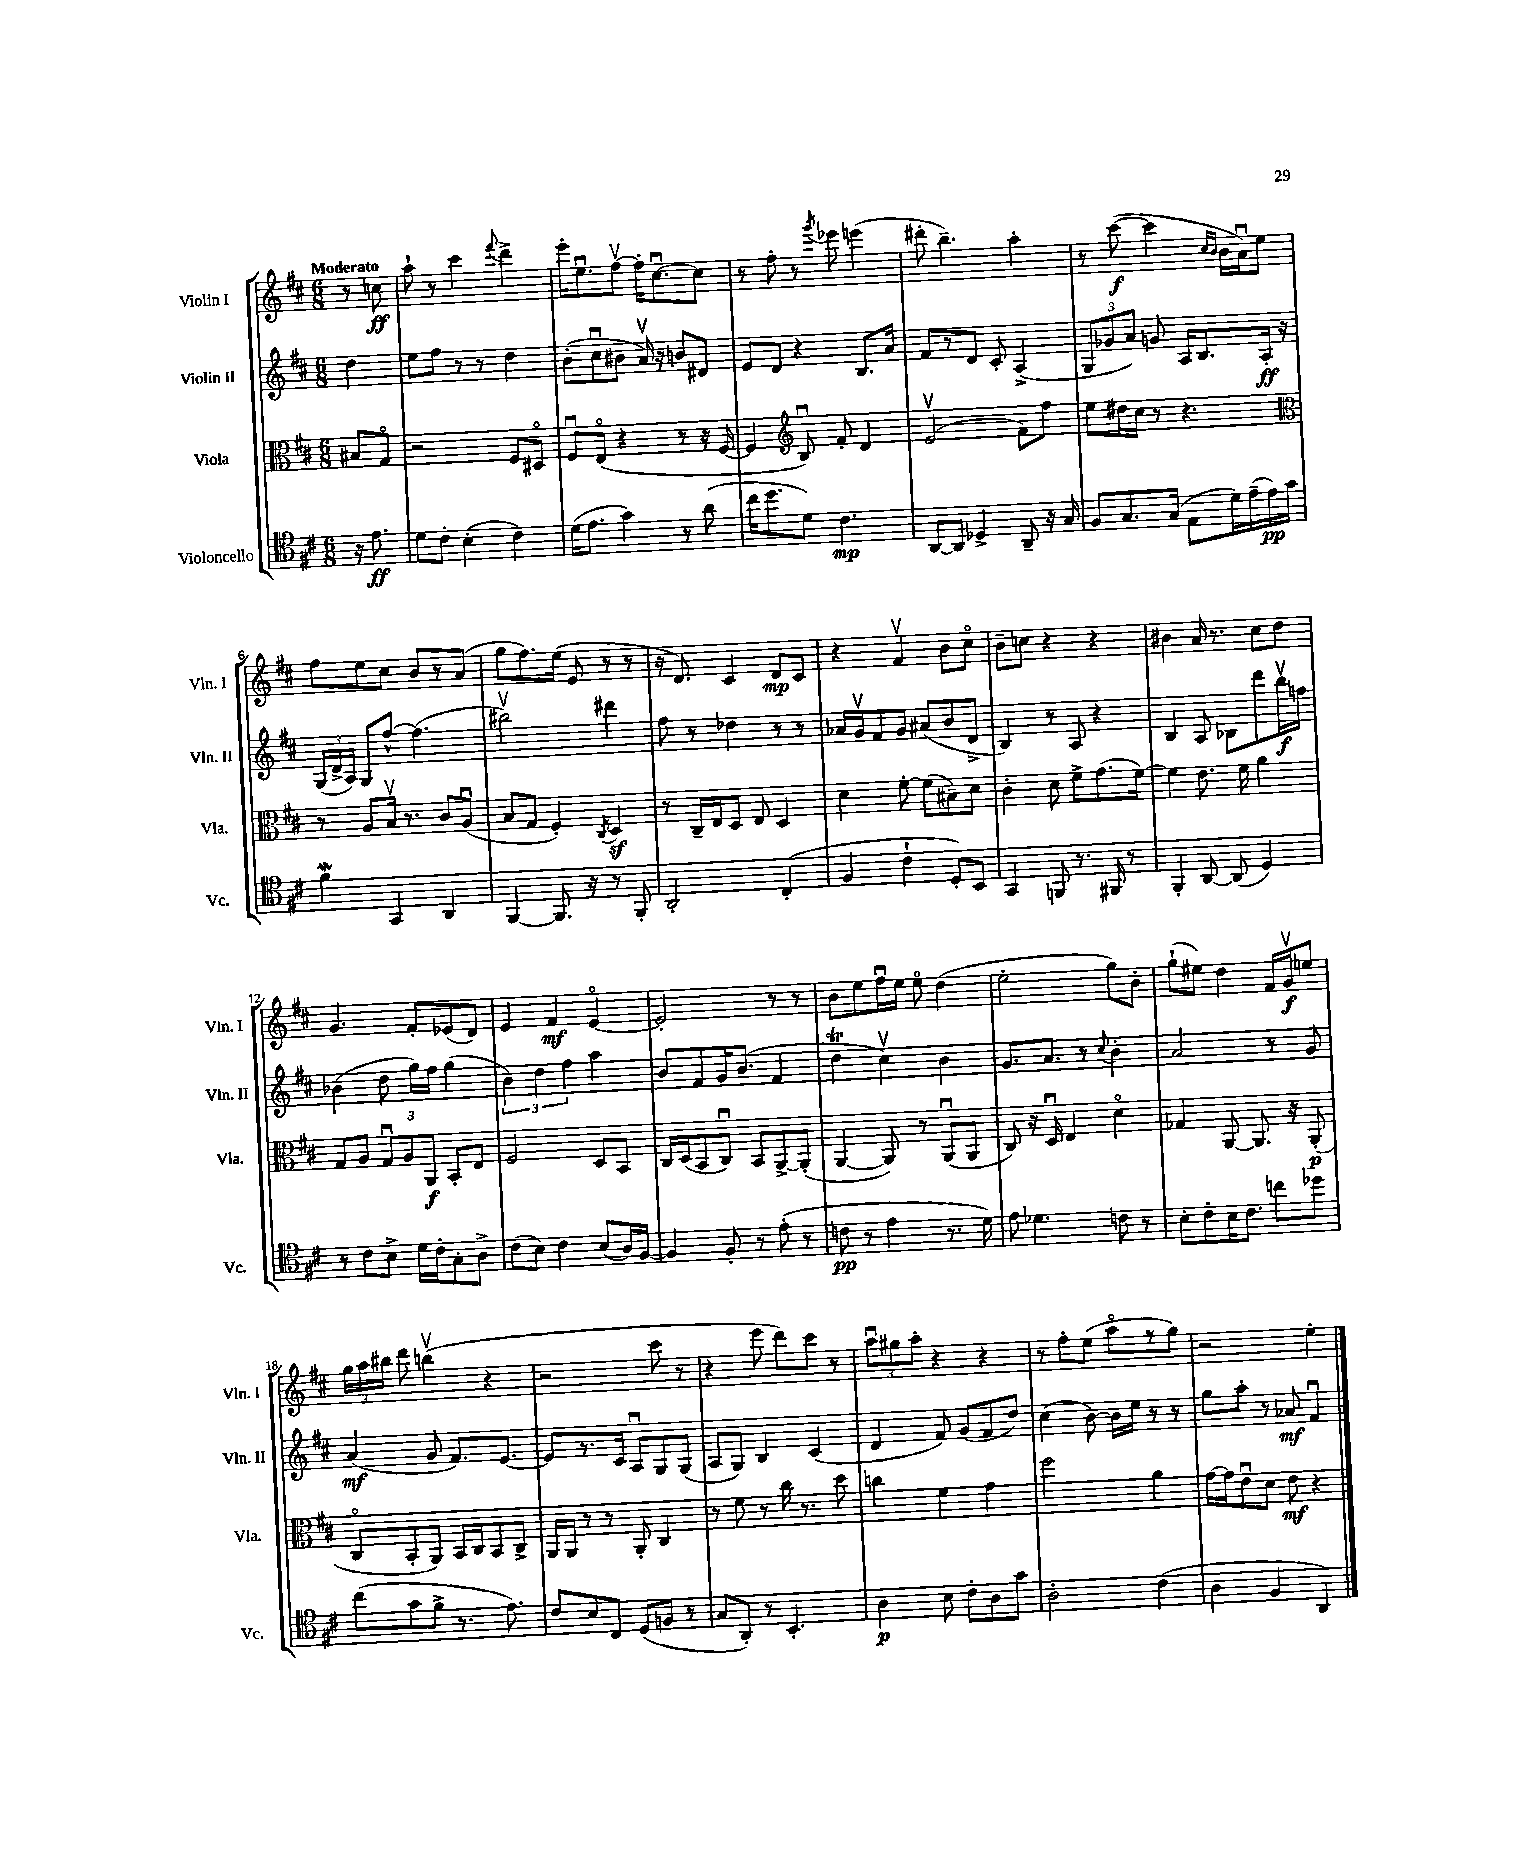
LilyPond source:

<<
\new StaffGroup <<
\new Staff = "s0" \with { instrumentName = "Violin I" shortInstrumentName = "Vln. I" } {
    \clef treble \key d \major \numericTimeSignature \time 6/8 \partial 4 \tempo "Moderato"
    \autoBeamOff r8 c''8\ff |
    a''8-! r8 cis'''4 \appoggiatura { fis'''8 } d'''4-> |
    e'''16[-. e''8.\downbow fis''8]~\upbow fis''16[-. cis''8.~\downbow cis''8] |
    r8 fis''8-. r8 \acciaccatura { g'''8 } ees'''8 e'''4( |
    dis'''8-. b''4.--) a''4-. |
    r8 cis'''8~\f( cis'''4 \grace { cis''16[ b'16] } b'16[ a'16\downbow) e''8] |
    fis''8[ e''8 cis''8] b'8[ r8 a'8]( |
    g''8[ fis''8.) e''16]( e'8 r8 r8 |
    r16 d'8.) cis'4 d'8[\mp cis'8] |
    r4 fis'4\upbow b'8[ cis''8]\flageolet |
    b'8[-- c''8] r4 r4 |
    bis'4 a'16 r8. cis''8[ d''8] |
    g'4. fis'8[-. ees'8( d'8]) |
    e'4 fis'4\mf e'4~\flageolet |
    e'2-. r8 r8 |
    b'8[ e''8 fis''16\downbow e''16] e''8\flageolet d''4( |
    e''2-. g''8[) b'8]-. |
    g''8[-!( eis''8]) d''4 fis'16[ g'16\upbow\f e''8] |
    \tuplet 3/2 { g''16[ a''16 bis''16] } d'''8 b''4\upbow( r4 |
    r2 cis'''8 r8 |
    r4 e'''8 d'''8[) cis'''8] r8 |
    \tuplet 3/2 { a''8[\downbow gis''8 a''8]-. } r4 r4 |
    r8 fis''8[-. e''8]( a''8[\flageolet r8 g''8]) |
    r2 e''4-. \bar "|." |
}
\new Staff = "s1" \with { instrumentName = "Violin II" shortInstrumentName = "Vln. II" } {
    \clef treble \key d \major \numericTimeSignature \time 6/8 \partial 4
    \autoBeamOff d''4 |
    e''8[ fis''8] r8 r8 d''4 |
    b'8[-.( cis''8\downbow bis'8] a'16\upbow) r16 b'8[ dis'8] |
    e'8[ d'8] r4 b8.[ a'16] |
    fis'8[ r8 d'8] cis'8-. a4->( |
    \tuplet 3/2 { g8[ ges'8 a'8]) } g'8 a16[ b8. a16]-.\ff r16 |
    \tuplet 3/2 { g16[( d'16-> a16]) } g8[ fis''8]~-^ fis''4.( |
    bis''2\upbow) dis'''4 |
    fis''8 r8 des''4 r8 r8 |
    aes'16[ g'16\upbow fis'8 g'8] ais'8[( b'8 d'8]-> |
    b4) r8 a8 r4 |
    b4 a8 bes8[ d'''8 b''16\upbow\f f''16] |
    bes'4( d''8 g''16[) fis''16] g''4( |
    \tuplet 3/2 { b'4) d''4 fis''4 } a''4 |
    b'8[ fis'8 g'16 b'8.]( fis'4 |
    d''4\trill cis''4\upbow) b'4 |
    g'8.[ a'8.] r8 \appoggiatura { cis''8 } b'4-. |
    a'2 r8 g'8 |
    a'4\mf( g'8 fis'8.[) e'8.]~ |
    e'8[ r8. cis'16] a8[\downbow g8 g8]( |
    a8[ g8]) b4 cis'4( |
    d'4 fis'8) g'8[( fis'8 d''8]) |
    cis''4( b'8~) b'16[ e''16] r8 r8 |
    g''8[ a''8]-. r8 aes'8\mf fis'4\downbow \bar "|." |
}
\new Staff = "s2" \with { instrumentName = "Viola" shortInstrumentName = "Vla." } {
    \clef alto \key d \major \numericTimeSignature \time 6/8 \partial 4
    \autoBeamOff bis8[ g8]\flageolet |
    r2 fis8[ dis8]\flageolet |
    fis8[\downbow e8]\flageolet( r4 r8 r16 fis16~ |
    fis4 \clef treble b8\downbow) fis'8-. d'4 |
    e'2\upbow( fis'8[) fis''8] |
    e''8[ dis''16 cis''16] r8 r4. |
    \clef alto r8 a8[ b16]\upbow r8. cis'8[ a8]\downbow( |
    b8[ g8] fis4-.) \acciaccatura { cis8 } d4\sf |
    r8 cis16[-- e16 d8] e8 d4 |
    d'4 fis'8~-. fis'8[( bis8--) d'8] |
    cis'4-. d'8 fis'8[-> g'8.( fis'16]~) |
    fis'4 e'8. fis'16 a'4 |
    g8[ a8] \tuplet 3/2 { g8[\downbow a8 a,8]\f } b,8[-. e8] |
    fis2 d8[ b,8] |
    cis16[ d16( b,8 cis8]\downbow) b,8[ a,8~-> a,8]-.( |
    a,4~ a,8) r8 a,8[\downbow( a,8] |
    cis8) r16 d16\downbow e4 d'4\flageolet |
    ges4 a,8~ a,8. r16 a,8-.\p( |
    cis8[\flageolet b,8-. a,8]) b,16[ cis16 b,8 cis8]-> |
    a,16[ a,16] r8 r8 a,8-. cis4 |
    r8 fis'8 r8 cis''16 r8. d''8 |
    c''4 fis'4 g'4 |
    fis''2 a'4 |
    g'16[~ g'16 e'8\downbow d'8] e'8\mf r4 \bar "|." |
}
\new Staff = "s3" \with { instrumentName = "Violoncello" shortInstrumentName = "Vc." } {
    \clef tenor \key d \major \numericTimeSignature \time 6/8 \partial 4
    \autoBeamOff r16 e'8.\ff |
    d'8[ cis'8]-. b4-.( cis'4) |
    d'16[( e'8.] g'4) r8 a'8( |
    cis''16[ d''8. d'8]) cis'4.\mp |
    a,8[~ a,8] des4-> a,8-- r16 g16 |
    fis8[ g8. g16]( e8[ d'16) e'16--( e'16\pp) g'16] |
    fis'4\mordent g,4 a,4 |
    fis,4~ fis,8. r16 r8 fis,8-. |
    a,2-. cis4-.( |
    fis4 cis'4-! d8[-.) b,8] |
    g,4 f,8 r8. fis,16 r8 |
    fis,4-. a,8~ a,8( d4) |
    r8 cis'8[ b8]-> d'16[ cis'16-. g8-. a8]-> |
    cis'8[( b8]) cis'4 b8[( a16) fis16]~ |
    fis4 fis8-. r8 e'8-.( r8 |
    c'8\pp r8 e'4 r8. d'16) |
    e'8 des'4. c'8 r8 |
    b8[-. cis'8-. b16 cis'8.] c''8[ des''8] |
    cis''8[( g'8 fis'8]-> r8. e'8.) |
    cis'8[ b8 cis8] d8[( f8] r8 |
    g8[ a,8]-.) r8 b,4.-. |
    a4\p b8 cis'8[-. a8 g'8] |
    a2-. cis'4( |
    a4 fis4 a,4) \bar "|." |
}
>>
>>
